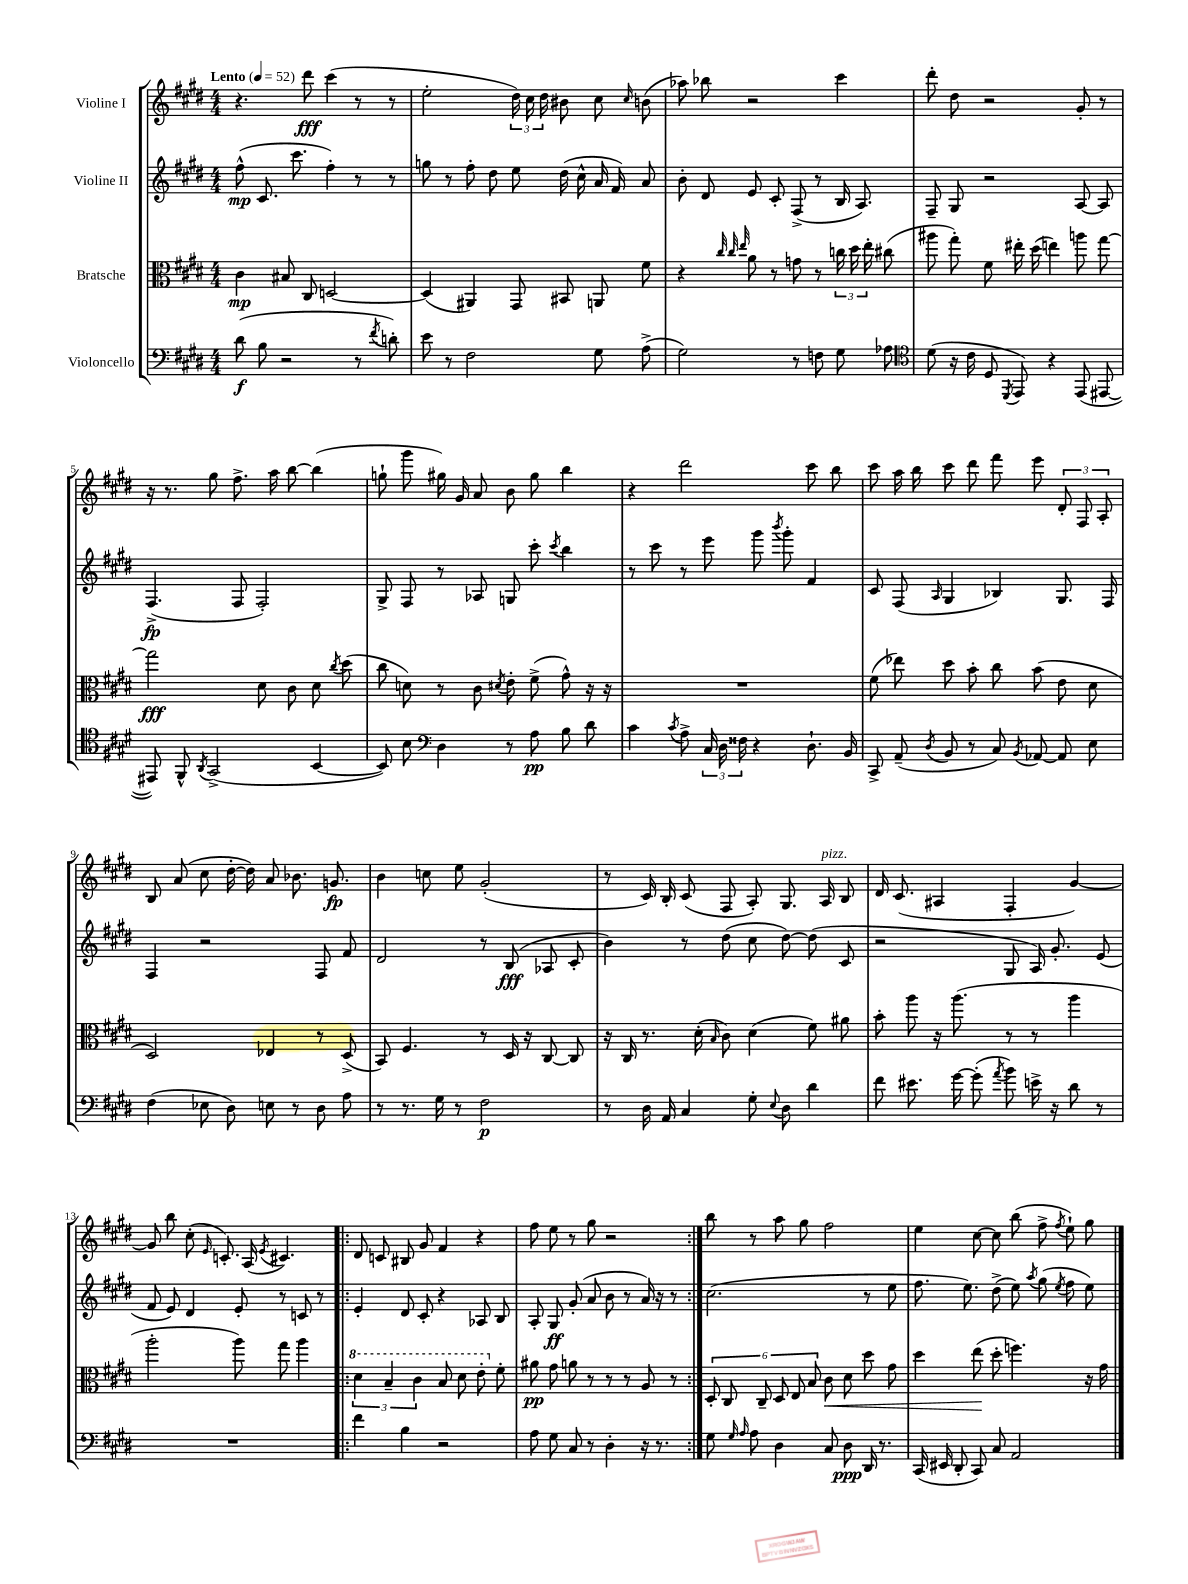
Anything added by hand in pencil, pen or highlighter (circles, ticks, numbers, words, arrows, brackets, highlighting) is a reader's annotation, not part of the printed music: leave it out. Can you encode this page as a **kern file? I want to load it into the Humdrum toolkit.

**kern	**kern	**kern	**kern
*staff4	*staff3	*staff2	*staff1
*clefF4	*clefC3	*clefG2	*clefG2
*k[f#c#g#d#]	*k[f#c#g#d#]	*k[f#c#g#d#]	*k[f#c#g#d#]
*M4/4	*M4/4	*M4/4	*M4/4
*MM52	*MM52	*MM52	*MM52
(8d#	4c#	(8ff#^^	4.r
8B	.	8.c#	.
2r	8B#	.	.
.	.	8.ccc#	.
.	8C#	.	8ddd#
.	[2D	4ff#')	(4ccc#
8r	.	8r	8r
8qf#	.	.	.
8d')	.	8r	8r
=	=	=	=
8e	(4D]	8gg	2ee'
8r	.	8r	.
2F#	4AA#)	8ff#'	.
.	.	8dd#	.
.	8GG#	8ee	24dd#)
.	.	.	24cc#
.	.	.	24dd#
.	8BB#	(16dd#	8b#
.	.	16cc#^^	.
8G#	8AA	16a	8cc#
.	.	16f#)	.
.	.	.	16qqcc#
(8A^	8f#	8a	(8b
=	=	=	=
2G#)	4r	8b'	8aa-)
.	.	8d#	8bb-
.	32qqcc#	.	.
.	32qqcc#	.	.
.	32qqee	.	.
.	8a	8e	2r
.	8r	8c#'	.
8r	8g	(8F#^	.
8F	8r	8r	.
8G#	24cc	16B	4ccc#
.	24dd#	.	.
.	.	8.A)	.
.	24ee'	.	.
8A-	(8cc#	.	.
=	=	=	=
*clefC4	*	*	*
(8d#	8aa#	8F#~	8ddd#'
16r	8gg#')	8G#	8dd#
16c#	.	.	.
8D#	8f#	2r	2r
8qDD#	.	.	.
8EE)	16ee#'	.	.
.	(16dd#	.	.
4r	4ee)	.	.
(8EE	8aa	[8A	8g#'
[8EE#	[8gg#	8A]	8r
=	=	=	=
8EE#])	2gg#]	(4.F#^	16r
.	.	.	8.r
8FF#^^	.	.	.
8qAA	.	.	.
(2GG#^	.	.	8gg#
.	.	8F#	8.ff#^
.	8d#	2F#')	.
.	.	.	16aa
.	8c#	.	[8bb
[4BB	8d#	.	(4bb]
.	8qcc#	.	.
.	(8dd#	.	.
=	=	=	=
8BB])	8cc#	8G#^	8gg`
8B	8d)	8F#	8ggg#
*clefF4	*	*	*
4D#	8r	8r	16gg#)
.	.	.	16g#
.	8c#	8A-	8a
.	8qd#	.	.
8r	8e'	8G	8b
8A	(8f#^	8ccc#'	8gg#
.	.	8qccc#	.
8B	8g#^^)	4bb	4bb
8d#	16r	.	.
.	16r	.	.
=	=	=	=
4c#	1r	8r	4r
.	.	8ccc#	.
8qc#	.	.	.
8A^	.	8r	2ddd#
24C#	.	8eee	.
24D#	.	.	.
24F##	.	.	.
4r	.	8ggg#	.
.	.	8qbbb	.
.	.	8ggg#'	.
8.D#`	.	4f#	8ccc#
.	.	.	8bb
16BB	.	.	.
=	=	=	=
8CC#^	(8f#	8c#	8ccc#
(8AA~	8ee-)	(8F#	16aa
.	.	.	16bb
8qD#	.	16qqA	.
8BB	8dd#	4G#	8ccc#
8r	8b'	.	8ddd#
8C#)	8cc#	4B-)	8fff#
8qBB	.	.	.
[8AA-	(8b	.	8eee
8AA-]	8e	8.G#	12d#'
.	.	.	12F#
8E	8d#	.	.
.	.	.	12A'
.	.	16F#	.
=	=	=	=
(4F#	2D#)	4F#	8B
.	.	.	(8a
8E-	.	2r	8cc#
8D#)	.	.	[16dd#'
.	.	.	16dd#])
8E	4E-	.	8a
8r	.	.	8.b-
8D#	8r	8F#	.
.	.	.	8.g
8A	(8D#^	8f#	.
=	=	=	=
8r	8BB)	2d#	4b
8.r	4.F#	.	.
.	.	.	8cc
16G#	.	.	.
8r	.	.	8ee
2F#	8r	8r	(2g#'
.	16D#	(8B	.
.	16r	.	.
.	[8C#	8A-	.
.	8C#]	8c#'	.
=	=	=	=
8r	16r	4b)	8r
.	16C#	.	.
16D#	8.r	.	16c#)
16AA	.	.	16B'
4C#	.	8r	(8c#
.	(16d#'	.	.
.	16qqB	.	.
.	8c#)	(8dd#	8F#
8G#'	(4d#	8cc#	8A')
8qqE	.	.	.
8D#	.	[8dd#)	8.G#
4d#	8f#)	(8dd#]	.
.	.	.	16A
.	8a#	8c#	8B
=	=	=	=
8f#	8b'	2r	16d#
.	.	.	(8.c#
8.e#	8aa	.	.
.	16r	.	4A#
[16g#	(8.aa	.	.
(8g#']	.	.	.
8qa	.	.	.
8b)	8r	8G#	4F#'
16e^	8r	16A)	.
16r	.	8.g#'	.
8d#	4aa	.	[4g#)
8r	.	(8e	.
=	=	=	=
1r	2aa'	8f#	8g#]
.	.	8e)	8bb
.	.	4d#	(8cc#'
.	.	.	16qqe
.	.	.	8.c')
.	8aa)	8e'	.
.	.	.	(16A
.	.	.	8qe
.	8gg#	8r	4.c#)
.	4aa	8c	.
.	.	8r	.
=!|:	=!|:	=!|:	=!|:
4f#	6dd#	4e'	8d#
.	.	.	8c
.	6b~	.	.
4B	.	8d#	8B#
.	6cc#	.	.
.	.	8c#'	8g#
2r	8b	4r	4f#
.	8dd#	.	.
.	8ee'	8A-	4r
.	8f#'	8B	.
=	=	=	=
8A	8a#	8A'	8ff#
8G#	8g#	8G#	8ee
8C#	8a	(8g#'	8r
8r	8r	8a	8gg#
4D#'	8r	8b	2r
.	8r	8r	.
16r	8A	16a)	.
8.r	.	16r	.
.	8r	8r	.
=:|!	=:|!	=:|!	=:|!
8G#	12D#'	(2.cc#	8bb
.	12C#	.	.
16qqG#	.	.	.
16qqA	.	.	.
8A	.	.	8r
.	12C#~	.	.
4D#	12D#	.	8aa
.	12E	.	.
.	.	.	8gg#
.	12B	.	.
8C#	8c#	.	2ff#
8D#	8d#	.	.
16DD#	8dd#	8r	.
8.r	.	.	.
.	8g#	8ee	.
=	=	=	=
(16CC#	4dd#	8.ff#	4ee
16EE#	.	.	.
8DD#'	.	.	.
.	.	8.ee)	.
8CC#)	(8ee	.	[8cc#
8C#	8dd#'	(8dd#^	8cc#]
2AA	4.ff)	8ee)	(8bb
.	.	8qaa	.
.	.	(8gg#	8ff#^
.	.	8qee	8qff#
.	.	8ff#	8ee`)
.	16r	8ee)	8gg#
.	16g#	.	.
==	==	==	==
*-	*-	*-	*-
